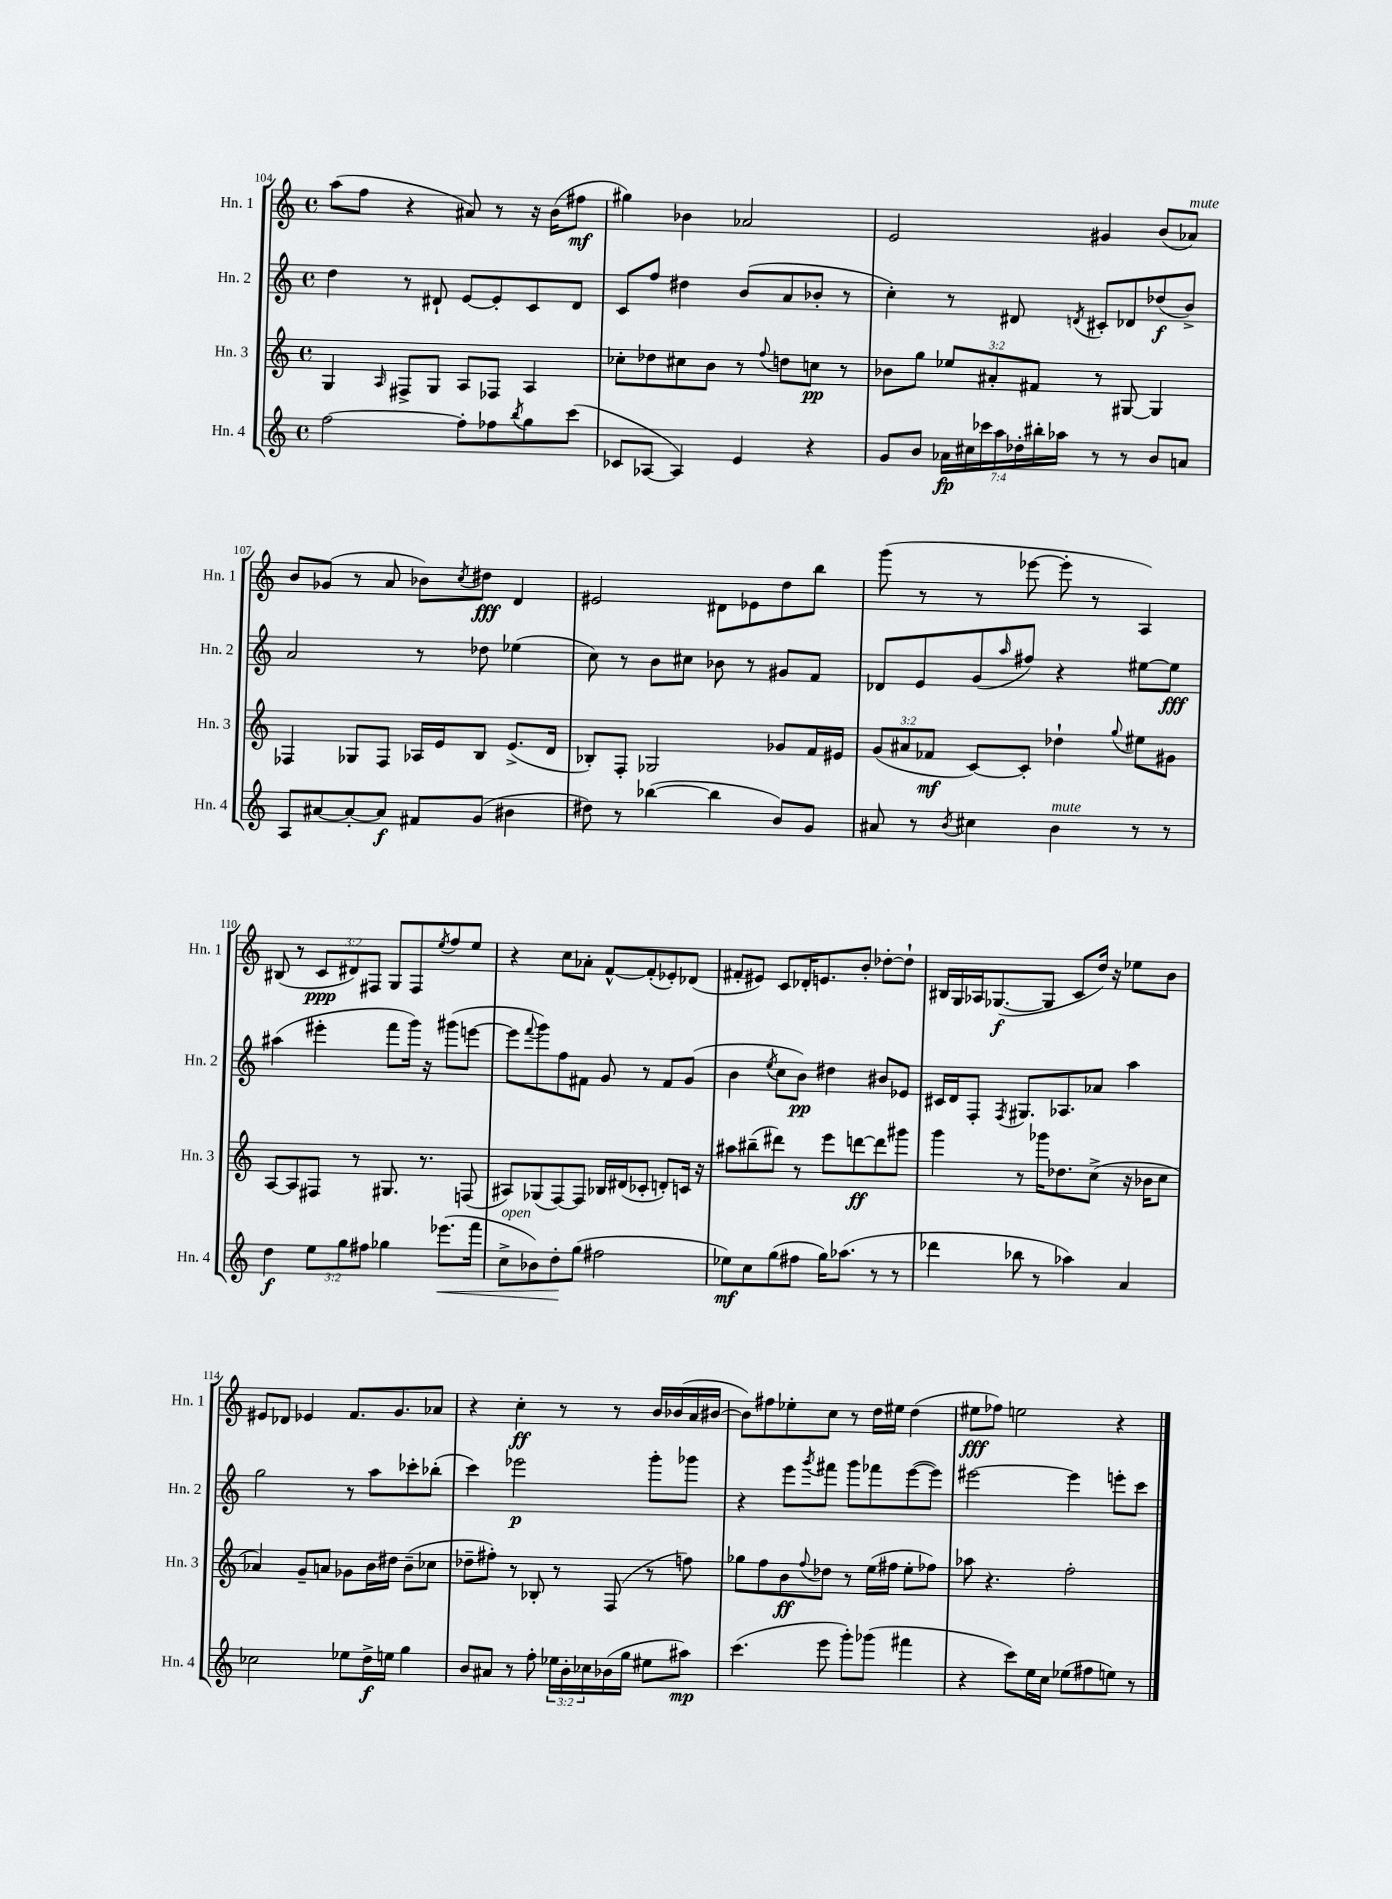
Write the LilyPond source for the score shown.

<<
\new StaffGroup <<
\new Staff = "s0" \with { instrumentName = "Hn. 1" shortInstrumentName = "Hn. 1" } {
    \clef treble \key c \major \defaultTimeSignature \time 4/4 \override Staff.TupletNumber.text = #tuplet-number::calc-fraction-text
    a''8( f''8 r4 ais'8) r8 r16 b'16( fis''8\mf |
    gis''4) bes'4 aes'2 |
    e'2 gis'4 b'8( aes'8^\markup { \italic "mute" }) |
    b'8 ges'8( r8 a'8 bes'8) \acciaccatura { c''8 } dis''8\fff d'4 |
    eis'2 dis'8 ees'8 d''8 b''8 |
    g'''8( r8 r8 ees'''8~ ees'''8-. r8 a4) |
    bis8( r8 \tuplet 3/2 { c'8\ppp dis'8) fis8 } g8 fis8 \acciaccatura { e''8 } f''8 e''8 |
    r4 c''8 aes'8-. f'8~-^ f'8-.( ees'8-.) des'8( |
    fis'8-. eis'8) c'8 des'16-. e'8. b'8-. des''8~-. des''8-! |
    bis16 g16 aes16 ges8.~\f( ges8 c'8 d''16) r16 ees''8 b'8 |
    eis'8 des'8 ees'4 f'8. g'8. aes'8 |
    r4 c''4-.\ff r8 r8 b'16 bes'16( a'16 bis'16~ |
    bis'8) fis''8 ees''8-. c''8 r8 d''16 eis''16 d''4( |
    eis''8\fff fes''8) e''2 r4 \bar "|." |
}
\new Staff = "s1" \with { instrumentName = "Hn. 2" shortInstrumentName = "Hn. 2" } {
    \clef treble \key c \major \defaultTimeSignature \time 4/4
    d''4 r8 dis'8-! e'8~ e'8-. c'8 dis'8 |
    c'8 f''8 dis''4 b'8( a'8 bes'8-. r8 |
    c''4-.) r8 dis'8 \acciaccatura { d'8 } cis'8-. des'8 des''8\f( b'8->) |
    a'2 r8 des''8 ees''4( |
    c''8) r8 b'8 cis''8 bes'8 r8 gis'8 f'8 |
    des'8 e'8 g'8( \grace { a''16 } fis''8) r4 eis''8~ eis''8\fff |
    ais''4( eis'''4-. f'''8 g'''16) r16 gis'''8( e'''8~ |
    e'''8 \appoggiatura { f'''8 } g'''8) f''8 fis'8 g'8 r8 fis'8 g'8( |
    b'4 \acciaccatura { e''8 } c''8 b'8\pp) dis''4 bis'8 ees'8 |
    cis'16 d'16 f8-. \acciaccatura { f8 } gis8. aes8. aes'8 a''4 |
    g''2 r8 a''8 ces'''8-. bes''8-.( |
    c'''4) ees'''2\p g'''8-. ges'''8 |
    r4 e'''8 \acciaccatura { g'''8 } fis'''8 g'''8 fes'''8 e'''8~( e'''8) |
    eis'''2~ eis'''4 e'''8-. c'''8 \bar "|." |
}
\new Staff = "s2" \with { instrumentName = "Hn. 3" shortInstrumentName = "Hn. 3" } {
    \clef treble \key c \major \defaultTimeSignature \time 4/4 \override Staff.TupletNumber.text = #tuplet-number::calc-fraction-text
    g4 \grace { a16 } fis8-> g8 a8 fes8 a4 |
    ces''8-. des''8 cis''8 b'8 r8 \appoggiatura { f''8 } d''8 c''8\pp r8 |
    bes'8 g''8 \tuplet 3/2 { ees''8 ais'8-. fis'8 } r8 gis8~ gis4 |
    fes4 ges8 fes8 aes16 e'16 b8 e'8.->( d'16 |
    bes8-.) f8-. ges2 ges'8 f'16 eis'16 |
    \tuplet 3/2 { g'8( ais'8 fes'8\mf } c'8~) c'8-. des''4-! \appoggiatura { g''8 } eis''8 gis'8 |
    a8~ a8 fis8 r8 gis8. r8. f8( |
    ais8) ges8( f8~) f8 bes16 dis'16( ces'8-. d'8-.) c'16 r16 |
    ais''8 bis''8--( dis'''8) r8 e'''8 d'''8~\ff d'''8 gis'''8 |
    g'''4 r8 ges'''16 des''8. c''8->( r16 bes'16 c''8 |
    aes'4) g'8-- a'8 ges'8 b'16 dis''16 b'8--( ces''8 |
    des''8-- fis''8-.) r8 bes8-. r8 f8( r8 f''8) |
    ges''8 f''8 b'8\ff \appoggiatura { f''8 } des''8 r8 e''16( fis''16 e''8-. fes''8) |
    aes''8 r4. f''2-. \bar "|." |
}
\new Staff = "s3" \with { instrumentName = "Hn. 4" shortInstrumentName = "Hn. 4" } {
    \clef treble \key c \major \defaultTimeSignature \time 4/4 \override Staff.TupletNumber.text = #tuplet-number::calc-fraction-text
    f''2~ f''8-. fes''8 \acciaccatura { b''8 } g''8 c'''8( |
    ces'8 aes8~ aes4) e'4 r4 |
    g'8 b'8 \tuplet 7/4 { aes'16\fp cis''16 ces'''16 a''16 des''16-. bis''16-. aes''16 } r8 r8 b'8 a'8 |
    a8 ais'8~ ais'8~-. ais'8\f fis'8 g'8( bis'4 |
    dis''8) r8 bes''4~( bes''4 b'8) g'8 |
    ais'8 r8 \acciaccatura { b'8 } cis''4 b'4^\markup { \italic "mute" } r8 r8 |
    d''4\f \tuplet 3/2 { e''8 g''8 fis''8 } ges''4 ees'''8.\<( f'''16 |
    c''8->^\markup { \italic "open" } bes'8) d''8-.\! g''8( fis''2 |
    ees''8\mf) c''8 g''8( fis''8 g''16) aes''8.( r8 r8 |
    des'''4 bes''8 r8 aes''4) a'4 |
    ces''2 ees''8 d''16->\f e''16 g''4 |
    b'8 ais'8 r8 f''8-. \tuplet 3/2 { ees''16 b'16-. ces''16 } bes'16( g''16 eis''8 ais''8\mp) |
    c'''4.( e'''8 g'''8-.) ges'''8( fis'''4 |
    r4 c'''8) e''16 c''16 ees''8( fis''8 e''8) r8 \bar "|." |
}
>>
>>
\layout { \context { \Score currentBarNumber = #104 } }
